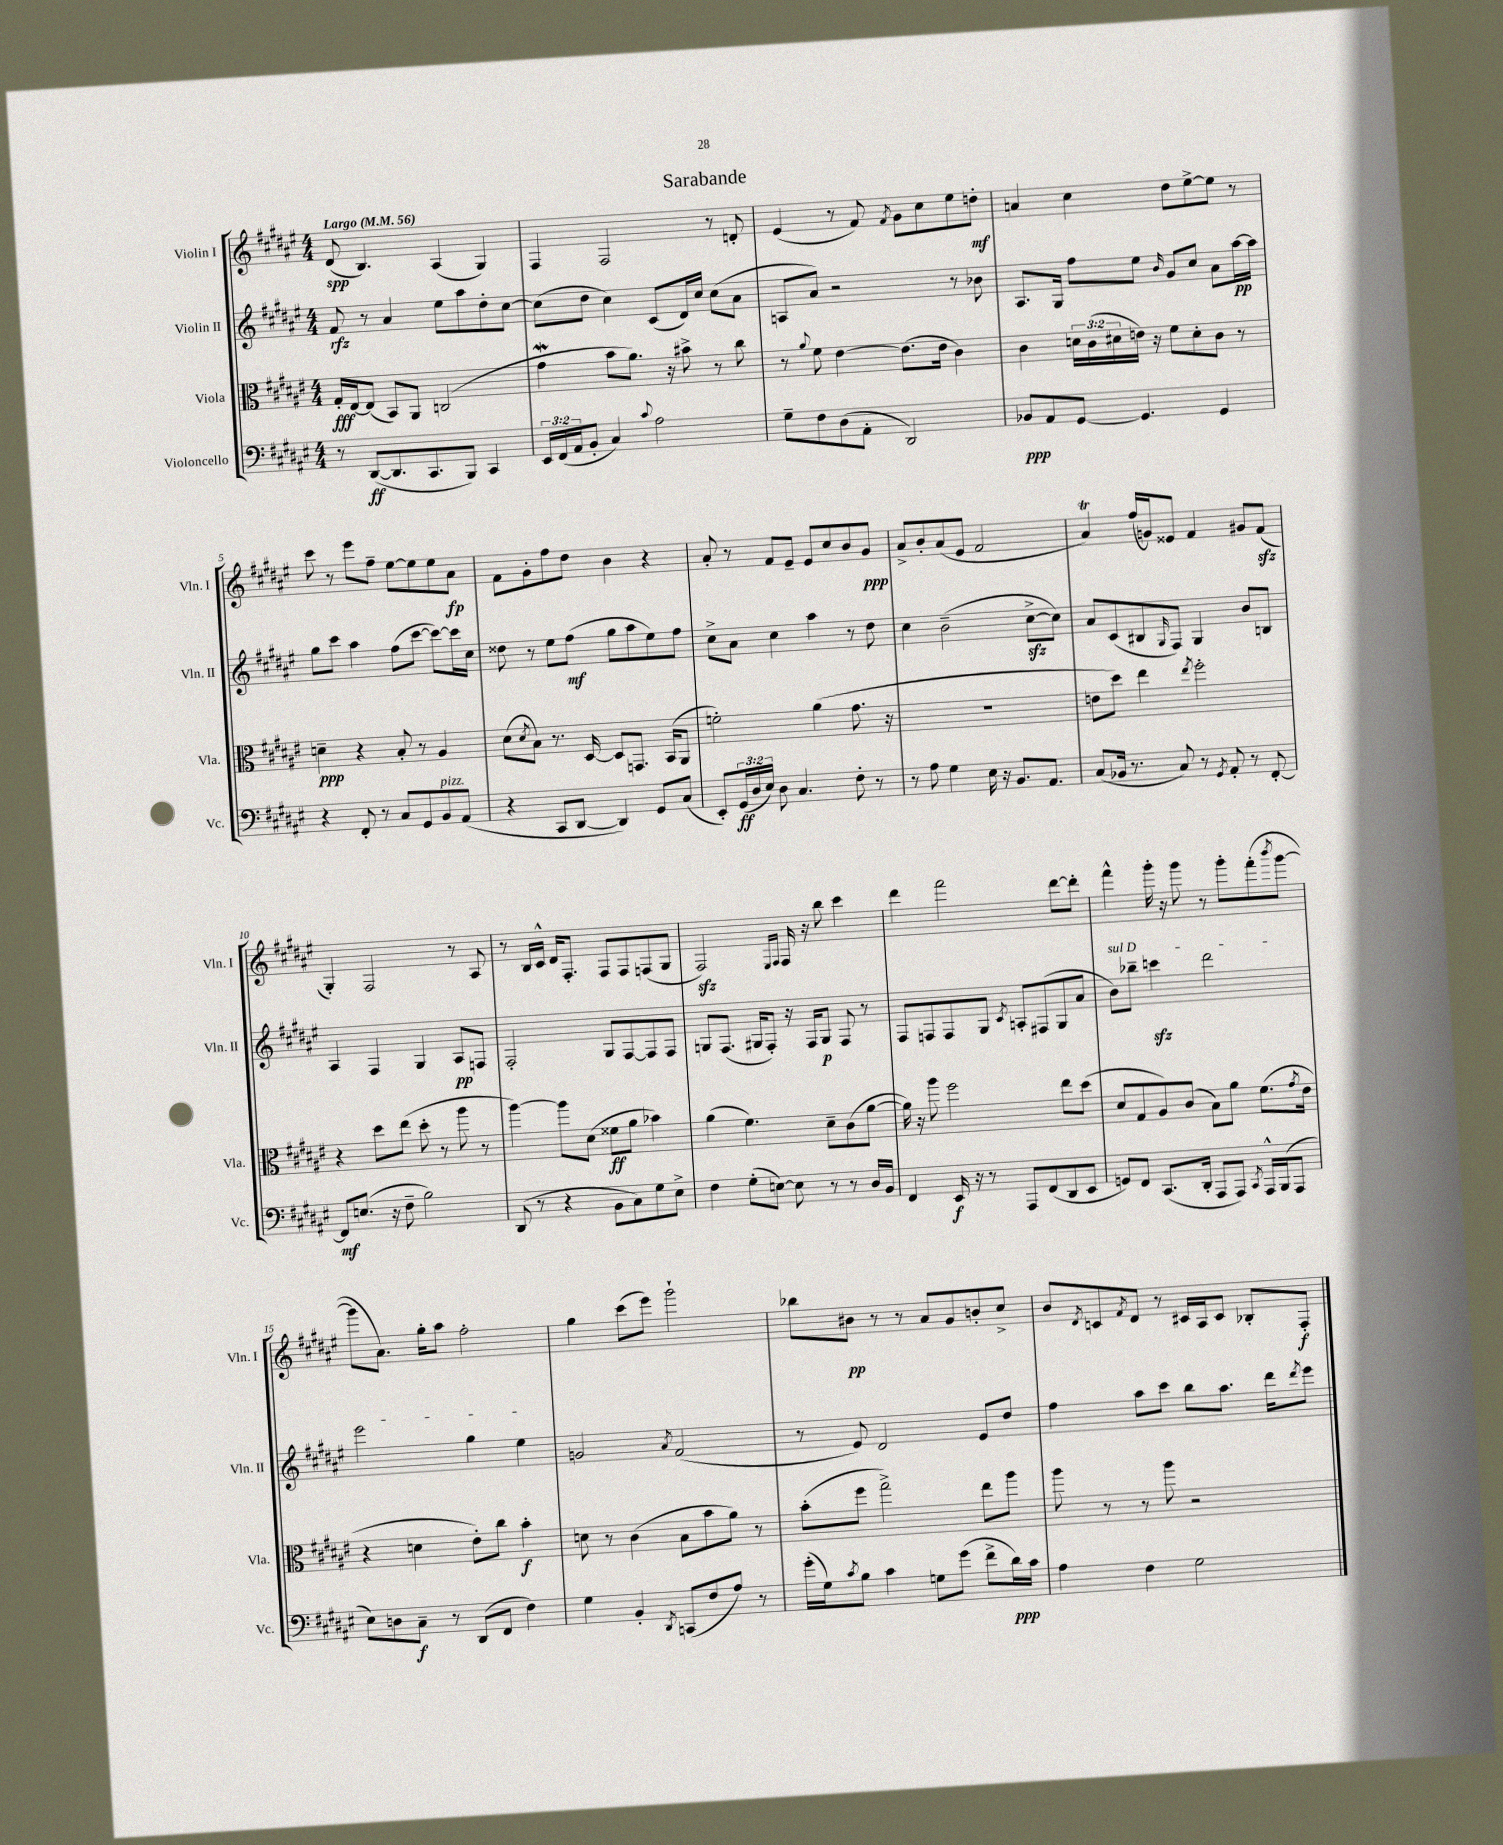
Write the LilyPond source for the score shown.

\header { title = "Sarabande" }
<<
\new StaffGroup <<
\new Staff = "s0" \with { instrumentName = "Violin I" shortInstrumentName = "Vln. I" } {
    \clef treble \key fis \major \numericTimeSignature \time 4/4 \tempo "Largo" 4 = 56
    dis'8\spp( b4.) ais4( gis4) |
    fis4 fis2 r8 d'8-. |
    eis'4( r8 fis'8) \acciaccatura { fis'8 } gis'8 cis''8 eis''8 d''8-.\mf |
    a'4 cis''4 dis''8 eis''8~-> eis''8 r8 |
    cis'''8 r8 eis'''8 fis''8-- eis''8~ eis''8 eis''8 ais'8\fp |
    fis'8 gis'8-. fis''8 dis''8 b'4 r4 |
    ais'8-. r8 fis'8 eis'8-- eis'8 cis''8 b'8 gis'8\ppp |
    ais'8-> b'8-. ais'8( eis'8 fis'2 |
    ais'4\trill) fis''16( g'16) eisis'8 fis'4 gis'8 fis'8\sfz( |
    gis4-.) fis2 r8 ais8 |
    r8 b16 cis'16-^ dis'16 fis8.-. fis8 fis8 f8( gis8 |
    fis2\sfz) \grace { eis16 fis16 } fis16 r16 b''8 cis'''4 |
    dis'''4 fis'''2 dis'''8~ dis'''8-. |
    fis'''4-^ gis'''16-. r16 gis'''8 r8 gis'''8-. fis'''8-.( \acciaccatura { b'''8 } gis'''8~ |
    gis'''8 ais'8.) gis''16-. ais''8 fis''2-. |
    gis''4 cis'''8( eis'''8) gis'''2-! |
    bes''8 bis'8\pp r8 r8 ais'8 gis'8 b'8-. cis''8-> |
    b'8 \acciaccatura { dis'8 } c'8 \acciaccatura { fis'8 } dis'8 r8 cis'16 ais16 cis'8 bes8-. fis8-.\f \bar "|." |
}
\new Staff = "s1" \with { instrumentName = "Violin II" shortInstrumentName = "Vln. II" } {
    \clef treble \key fis \major \numericTimeSignature \time 4/4
    fis'8\rfz r8 ais'4 eis''8 ais''8 dis''8-. cis''8~ |
    cis''8( dis''8 cis''4) cis'8( dis'16) cis''16 cis''8( ais'8 |
    a8 ais'8) r2 r8 bes'8 |
    ais8. gis16 fis''8 eis''8 \grace { b'16 } gis'8 cis''8 ais'8 ais''16~\pp ais''16 |
    gis''8 cis'''8 ais''4 fis''8( cis'''8~ cis'''8~) cis'''16 cis''16 |
    disis''8 r8 eis''8 fis''8\mf( gis''8 ais''8 eis''8) fis''8 |
    cis''8-> ais'8 cis''4 ais''4 r8 dis''8 |
    cis''4 b'2--( cis''8~->\sfz cis''8) |
    ais'8 cis'8( bis8 \grace { gis16 } fis8) gis4 b'8 b8 |
    ais4 fis4 gis4 ais8\pp f8 |
    fis2-. gis8 fis8~ fis8 fis8 |
    g8 fis8.( gis16 fis8-.) r16 fis16 gis8\p fis8 r8 |
    fis8 f8 f8 gis8 \acciaccatura { cis'8 } a8-. fis8( gis8 ais'8 |
    \once \override TextSpanner.bound-details.left.text = \markup { \italic "sul D" } b'8\startTextSpan) bes''8-- c'''4\sfz dis'''2 |
    eis'''2 gis''4 eis''4\stopTextSpan |
    g'2 \acciaccatura { ais'8 } fis'2( |
    r8 eis'8) dis'2 eis'8 dis''8 |
    fis''4 ais''8 cis'''8 b''8 ais''8. dis'''16 \acciaccatura { dis'''8 } eis'''8 \bar "|." |
}
\new Staff = "s2" \with { instrumentName = "Viola" shortInstrumentName = "Vla." } {
    \clef alto \key fis \major \numericTimeSignature \time 4/4 \override Staff.TupletNumber.text = #tuplet-number::calc-fraction-text
    gis16-.\fff eis16~ eis8( b,8) ais,8 c2( |
    gis'4\mordent b'8 ais'8.) r16 bis'8-> r8 cis''8 |
    r8 \appoggiatura { ais'8 } fis'8 eis'4~ eis'8.( eis'16 cis'4) |
    cis'4 \tuplet 3/2 { d'16 cis'16( dis'16 } e'16) r16 fis'8 dis'8-. cis'8 r8 |
    d'4--\ppp r4 b8-. r8 ais4 |
    dis'8( \acciaccatura { dis'8 } b8) r8. dis16~ dis8 g,8. b,16( ais,8 |
    f'2-.) ais'4( gis'8. r16 |
    R1 |
    e'8 dis''8) eis''4 \acciaccatura { eis''8 } fis''2-. |
    r4 dis''8 eis''8( dis''8-. r8 ais''8 r8 |
    ais''4~) ais''8 dis'8( fisis'8\ff ais'8 bes'4) |
    ais'4( fis'4.) dis'8-- cis'8( ais'8~ |
    ais'16) r16 ais''8 fis''2 eis''8 dis''8( |
    dis'8 gis8 ais8) cis'8( b8) ais'8 fis'8.( \acciaccatura { gis'8 } eis'16 |
    r4 d'4 eis'8-.) cis''8 b'4-.\f |
    d'8 r8 cis'4( b8 b'8 ais'8) r8 |
    b'8-.( fis''8 gis''2->) eis''8 ais''8 |
    ais''8 r8 r8 ais''8 r2 \bar "|." |
}
\new Staff = "s3" \with { instrumentName = "Violoncello" shortInstrumentName = "Vc." } {
    \clef bass \key fis \major \numericTimeSignature \time 4/4 \override Staff.TupletNumber.text = #tuplet-number::calc-fraction-text
    r8 dis,8~\ff( dis,8. cis,8. b,,8) cis,4 |
    \tuplet 3/2 { eis,16 fis,16( ais,16 } b,8-. cis4) \appoggiatura { cis'8 } ais2 |
    gis8-- fis8 dis8( ais,8-. dis,2) |
    bes,8\ppp ais,8 gis,8~ gis,4. gis,4 |
    r4 fis,8-. r8 cis8 gis,8 b,8^\markup { \italic "pizz." } ais,8( |
    r4 cis,8 dis,8~ dis,4) gis,8 cis8( |
    eis,8-.) \tuplet 3/2 { gis,16\ff( dis16 eis16) } dis8 cis4. fis8-. r8 |
    r8 ais8 gis4 eis16 r16 b,8. ais,8. |
    cis8( bes,16 r8. cis8) r8 \acciaccatura { gis,8 } ais,8-. r8 fis,8~-. |
    fis,8\mf e8.( r16 fis8-- b2) |
    dis,8( r8 r4 b,8 cis8) gis8 eis8-> |
    fis4 gis8-.( e8~) e8 r8 r8 dis16 b,16 |
    fis,4 eis,16\f r16 r8 ais,,8 fis,8( dis,8 eis,8 |
    g,8) fis,8 cis,8.( dis,16-. ais,,8 ais,,8) \acciaccatura { cis,8 } ais,,16-^ b,,16( ais,,8 |
    eis8) d8 cis8--\f r8 dis,8( fis,8 fis4) |
    gis4 b,4-. \acciaccatura { dis,8 } c,8( fis8 ais8) r8 |
    gis'16-.( gis16) \acciaccatura { cis'8 } b8 cis'4 g8 gis'8( fis'8-> dis'16\ppp) cis'16 |
    ais4 fis4 gis2 \bar "|." |
}
>>
>>
